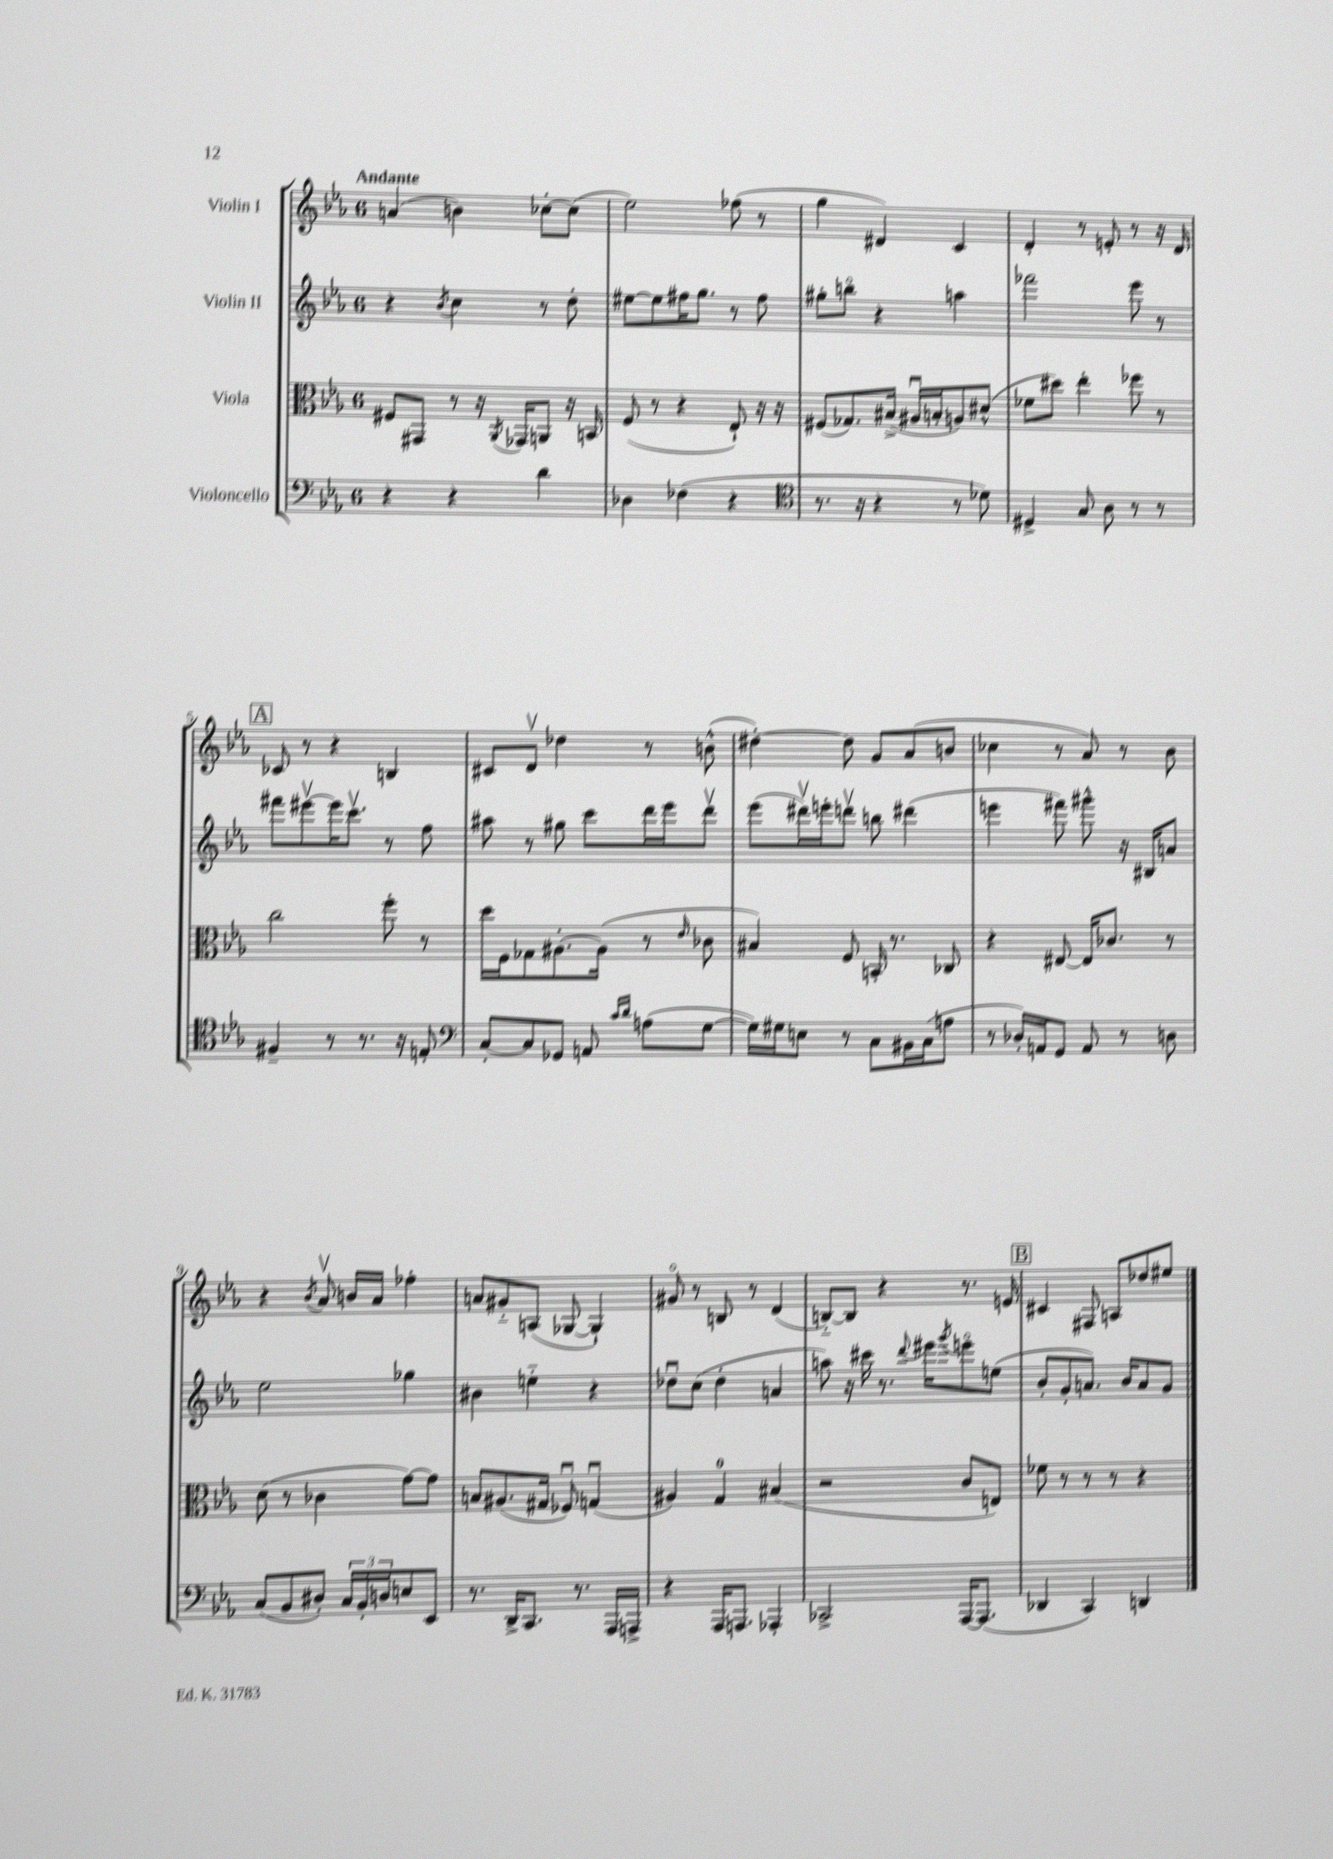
<<
\new StaffGroup <<
\new Staff = "s0" \with { instrumentName = "Violin I" } {
    \clef treble \key ees \major \once \override Staff.TimeSignature.style = #'single-digit \time 6/8 \tempo "Andante"
    a'4( b'4) ces''8~-. ces''8( |
    ees''2) fes''8( r8 |
    g''4 dis'4) c'4 |
    d'4-. r8 e'8-. r8 r16 d'16 |
    \mark \markup { \box "A" } ces'8 r8 r4 b4 |
    cis'8 d'8\upbow des''4 r8 b'8-^( |
    dis''4~-.) dis''8 g'8 aes'8( b'8 |
    ces''4 r8 aes'8) r8 bes'8 |
    r4 \acciaccatura { bes'8 } aes'8\upbow b'16 aes'16 fes''4-. |
    a'8 gis'8-_ a8( ges8~ ges4-!) |
    gis'8\flageolet r8 b8 r8 d'4( |
    b8~-_) b8 r4 r8. e'16 |
    \mark \markup { \box "B" } cis'4 fis8 a8 des''8 eis''8 \bar "|." |
}
\new Staff = "s1" \with { instrumentName = "Violin II" } {
    \clef treble \key ees \major \once \override Staff.TimeSignature.style = #'single-digit \time 6/8
    r4 \acciaccatura { bes'8 } c''4 r8 d''8-. |
    eis''8~ eis''8 fis''16 g''8. r8 fis''8 |
    gis''8-. b''8\flageolet r4 a''4 |
    fes'''2 ees'''8 r8 |
    \mark \markup { \box "A" } fis'''8 eis'''8~\upbow eis'''16 c'''8.\upbow r8 f''8 |
    ais''8 r8 gis''8 c'''8 d'''16 ees'''16 d'''8\upbow |
    ees'''8( dis'''16\upbow) e'''16-. d'''8\upbow b''8 dis'''4( |
    e'''4 fis'''8) gis'''8-^ r16 bis16 a'8 |
    ees''2 ges''4 |
    bis'4 e''4-_ r4 |
    des''8\downbow c''8( des''4-. a'4 |
    a''8) r16 cis'''16 r8. \appoggiatura { d'''8 } eis'''16 \acciaccatura { g'''8 } e'''8\flageolet e''8( |
    \mark \markup { \box "B" } bes'8-. g'8-. a'8.) bes'16 a'8 g'8 \bar "|." |
}
\new Staff = "s2" \with { instrumentName = "Viola" } {
    \clef alto \key ees \major \once \override Staff.TimeSignature.style = #'single-digit \time 6/8
    fis8 gis,8 r8 r16 \acciaccatura { aes,8 } ges,16 a,8 r16 b,16 |
    f8( r8 r4 ees8-!) r16 r16 |
    fis8( ges8.) bis16->( ais16\downbow b16-. a8) dis'8-^( |
    fes'8 dis''8) ees''4-. fes''8 r8 |
    \mark \markup { \box "A" } c''2 f''8-. r8 |
    d''16 f16 ges8 ais8.~-. ais16( r8 \grace { ees'16 } ces'8 |
    bis4) f8 b,16-. r8. ces8 |
    r4 eis8~ eis16 ces'8. r8 |
    d'8( r8 ces'4 g'8~) g'8 |
    b8 ais8.( gis16 fes8\downbow) g4\downbow( |
    ais4) g4-0 bis4( |
    r2 c'8 e8) |
    \mark \markup { \box "B" } fes'8 r8 r8 r8 r4 \bar "|." |
}
\new Staff = "s3" \with { instrumentName = "Violoncello" } {
    \clef bass \key ees \major \once \override Staff.TimeSignature.style = #'single-digit \time 6/8
    r4 r4 d'4 |
    des4 fes4( r4 |
    \clef tenor r8. r16 r4 r8 des'8) |
    dis4-> g8 aes8 r8 r8 |
    \mark \markup { \box "A" } fis4-- r8 r8. r16 e8-. |
    \clef bass c8~-. c8 ges,8 a,8 \grace { c'16 d'16 } a8( g8~ |
    g16) gis16 e8 r8 c8 bis,16 c16( a8 |
    r8 des16-.) a,16 g,8 a,8 r8 d8 |
    c8( bes,8 dis8-.) \tuplet 3/2 { c16 bes,16-. d16 } e8 ees,8 |
    r8. d,16-> c,8. r8. aes,,16 a,,16-> |
    r4 aes,,16 a,,8. aes,,4-. |
    ces,2-> aes,,16~ aes,,8.( |
    \mark \markup { \box "B" } des,4 c,4) d,4 \bar "|." |
}
>>
>>
